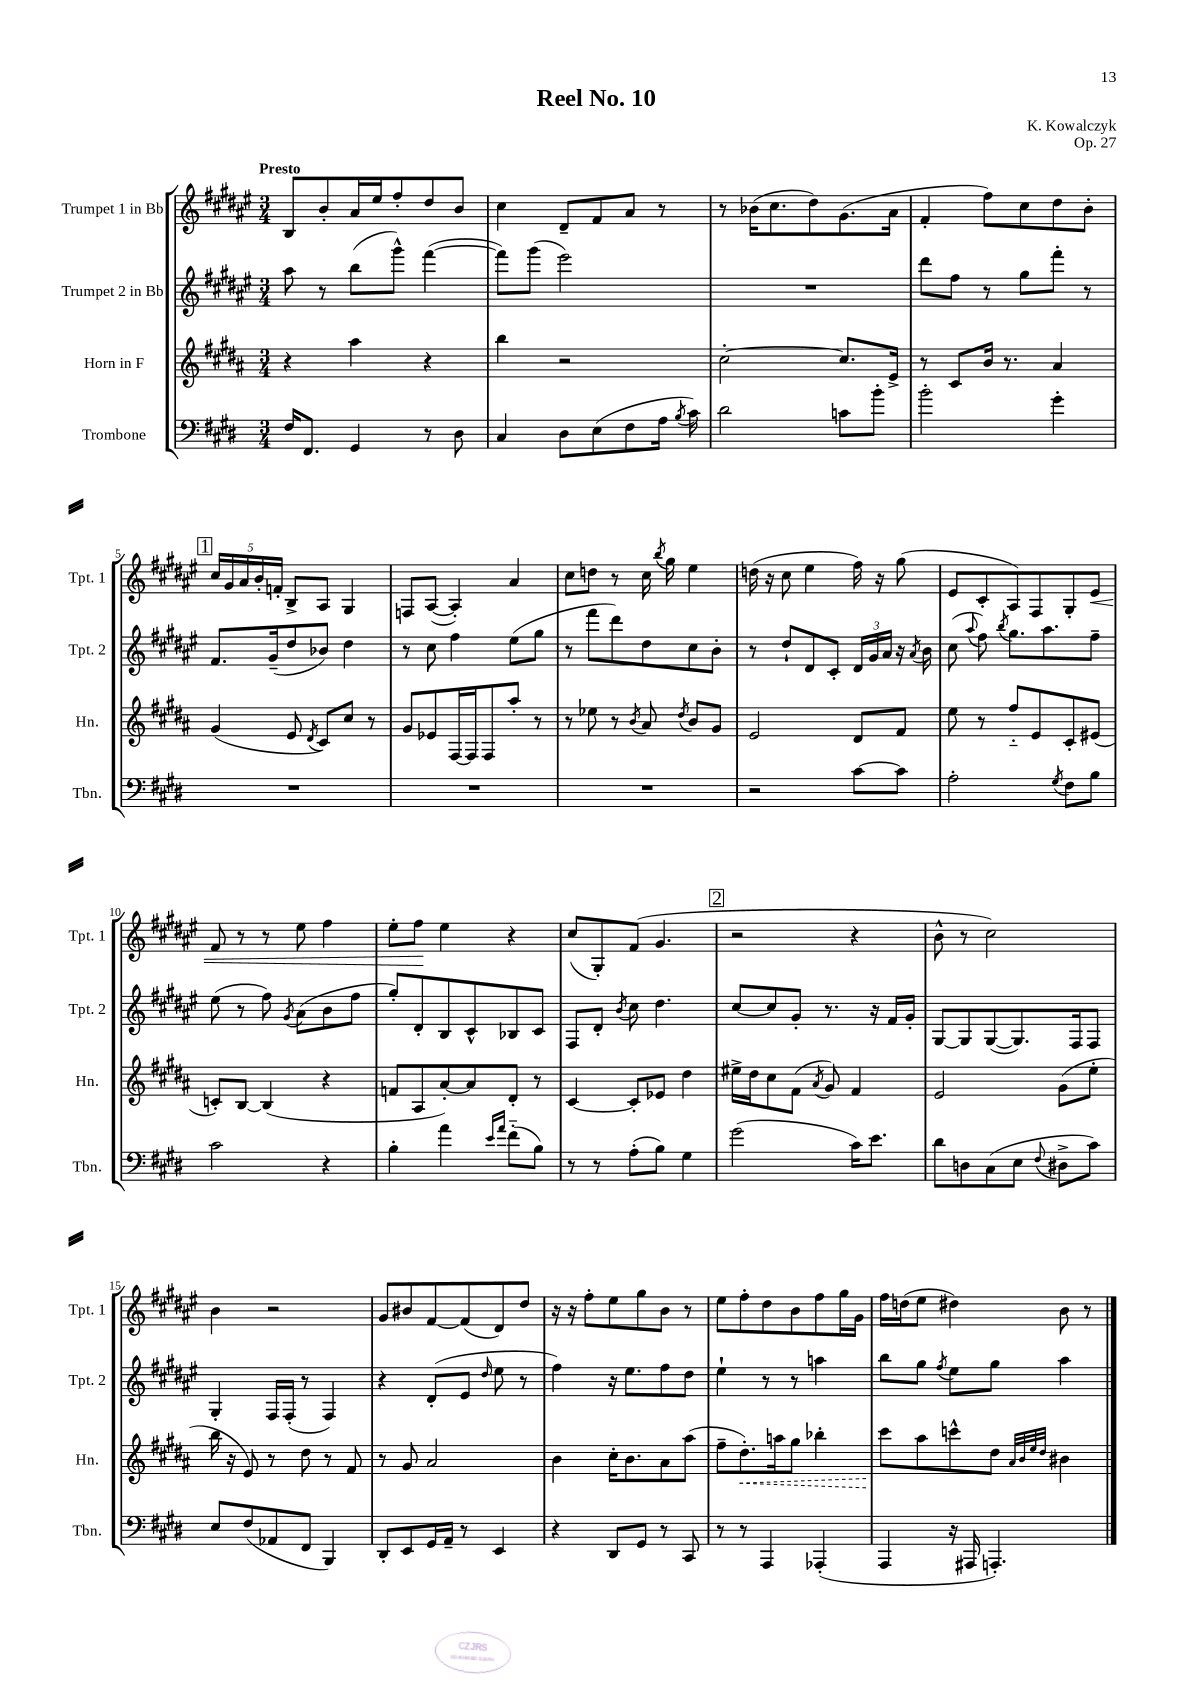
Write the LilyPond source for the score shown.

\header { title = "Reel No. 10" composer = "K. Kowalczyk" opus = "Op. 27" }
<<
\new StaffGroup <<
\new Staff = "s0" \with { instrumentName = "Trumpet 1 in Bb" shortInstrumentName = "Tpt. 1" } {
    \clef treble \key fis \major \numericTimeSignature \time 3/4 \tempo "Presto"
    \autoBeamOff b8[ b'8-. ais'16 eis''16 fis''8-. dis''8 b'8] |
    cis''4 dis'8[-- fis'8 ais'8] r8 |
    r8 bes'16[( cis''8. dis''8) gis'8.( ais'16] |
    fis'4-. fis''8[) cis''8 dis''8 b'8]-. |
    \mark \markup { \box "1" } \tuplet 5/4 { cis''16[ gis'16 ais'16 b'16-. f'16]-. } b8[-> ais8] gis4 |
    f8[ ais8]~( ais4-.) ais'4 |
    cis''8[ d''8] r8 cis''16 \acciaccatura { b''8 } gis''16 eis''4 |
    d''16( r16 cis''8 eis''4 fis''16) r16 gis''8( |
    eis'8[ cis'8-. ais8) fis8 gis8-. eis'8]\< |
    fis'8 r8 r8 eis''8 fis''4 |
    eis''8[-. fis''8]\! eis''4 r4 |
    cis''8[( gis8-.) fis'8]( gis'4. |
    \mark \markup { \box "2" } r2 r4 |
    b'8-^ r8 cis''2) |
    b'4 r2 |
    gis'8[ bis'8 fis'8~ fis'8( dis'8) dis''8] |
    r16 r16 fis''8[-. eis''8 gis''8 b'8] r8 |
    eis''8[ fis''8-. dis''8 b'8 fis''8 gis''16 gis'16] |
    fis''16[ d''16( eis''8] dis''4) b'8 r8 \bar "|." |
}
\new Staff = "s1" \with { instrumentName = "Trumpet 2 in Bb" shortInstrumentName = "Tpt. 2" } {
    \clef treble \key fis \major \numericTimeSignature \time 3/4
    \autoBeamOff ais''8 r8 b''8[( gis'''8]-^) fis'''4~( |
    fis'''8[) gis'''8]( eis'''2) |
    R2. |
    dis'''8[ fis''8] r8 gis''8[ fis'''8]-. r8 |
    \mark \markup { \box "1" } fis'8.[ gis'16--( dis''8 bes'8]) dis''4 |
    r8 cis''8 fis''4 eis''8[( gis''8] |
    r8 fis'''8[ dis'''8) dis''8 cis''8 b'8]-. |
    r8 dis''8[-! dis'8 cis'8]-. \tuplet 3/2 { dis'16[ gis'16 ais'16] } r16 \acciaccatura { ais'8 } b'16 |
    cis''8( \appoggiatura { ais''8 } fis''8) \acciaccatura { b''8 } gis''8.[ ais''8. fis''8]-- |
    eis''8( r8 fis''8) \acciaccatura { gis'8 } ais'8[( b'8 fis''8] |
    gis''8[-.) dis'8-. b8 cis'8-^ bes8 cis'8] |
    fis8[ dis'8]-. \acciaccatura { b'8 } cis''8 dis''4. |
    \mark \markup { \box "2" } cis''8[~ cis''8 gis'8]-. r8. r16 fis'16[ gis'16]-. |
    gis8[~ gis8 gis8~( gis8.) fis16 fis8] |
    gis4-. fis16[ fis16]-.( r8 fis4) |
    r4 dis'8[-.( eis'8] \grace { dis''16 } eis''8 r8 |
    fis''4) r16 eis''8.[ fis''8 dis''8] |
    eis''4-! r8 r8 a''4 |
    b''8[ gis''8] \acciaccatura { fis''8 } eis''8[ gis''8] ais''4 \bar "|." |
}
\new Staff = "s2" \with { instrumentName = "Horn in F" shortInstrumentName = "Hn." } {
    \clef treble \key b \major \numericTimeSignature \time 3/4
    \autoBeamOff r4 ais''4 r4 |
    b''4 r2 |
    cis''2~-. cis''8.[ e'16]-> |
    r8 cis'8[ b'16] r8. ais'4 |
    \mark \markup { \box "1" } gis'4( e'8 \acciaccatura { dis'8 } cis'8[) cis''8] r8 |
    gis'8[ ees'8 fis16~ fis16 fis8 ais''8]-. r8 |
    r8 ees''8 r8 \acciaccatura { b'8 } ais'8 \acciaccatura { dis''8 } b'8[ gis'8] |
    e'2 dis'8[ fis'8] |
    e''8 r8 fis''8[-_ e'8 cis'8-. eis'8]( |
    c'8[-.) b8]~ b4( r4 |
    f'8[ ais8 ais'8~-.) ais'8 dis'8]-. r8 |
    cis'4~ cis'8[-. ees'8] dis''4 |
    \mark \markup { \box "2" } eis''16[-> dis''16 cis''8 fis'8]( \acciaccatura { ais'8 } gis'8) fis'4 |
    e'2 gis'8[( e''8]-. |
    b''16 r16 e'8) r8 dis''8 r8 fis'8 |
    r8 gis'8 ais'2 |
    b'4 cis''16[-. b'8. ais'8 ais''8]( |
    fis''8[-- \once \override Hairpin.style = #'dashed-line dis''8.-.\<) a''16 gis''8] bes''4-. |
    cis'''8[\! ais''8 c'''8-^ dis''8] \grace { ais'32[ b'32 e''32 dis''32] } bis'4 \bar "|." |
}
\new Staff = "s3" \with { instrumentName = "Trombone" shortInstrumentName = "Tbn." } {
    \clef bass \key e \major \numericTimeSignature \time 3/4
    \autoBeamOff fis16[ fis,8.] gis,4 r8 dis8 |
    cis4 dis8[ e8( fis8 a16] \acciaccatura { b8 } cis'16) |
    dis'2 c'8[ b'8]-. |
    b'2-. gis'4-. |
    \mark \markup { \box "1" } R2. |
    R2. |
    R2. |
    r2 cis'8[~ cis'8] |
    a2-. \acciaccatura { gis8 } fis8[ b8] |
    cis'2 r4 |
    b4-. a'4 \grace { e'16[ a'16] } fis'8[-_( b8]) |
    r8 r8 a8[-.( b8]) gis4 |
    \mark \markup { \box "2" } gis'2( cis'16[) e'8.] |
    dis'8[ d8 cis8( e8] \appoggiatura { fis8 } dis8[-> cis'8]) |
    e8[ fis8( aes,8 fis,8] b,,4) |
    dis,8[-. e,8 gis,16 a,16]-- r8 e,4 |
    r4 dis,8[ gis,8] r8 cis,8 |
    r8 r8 a,,4 aes,,4-.( |
    a,,4 r16 ais,,16 a,,4.-.) \bar "|." |
}
>>
>>
